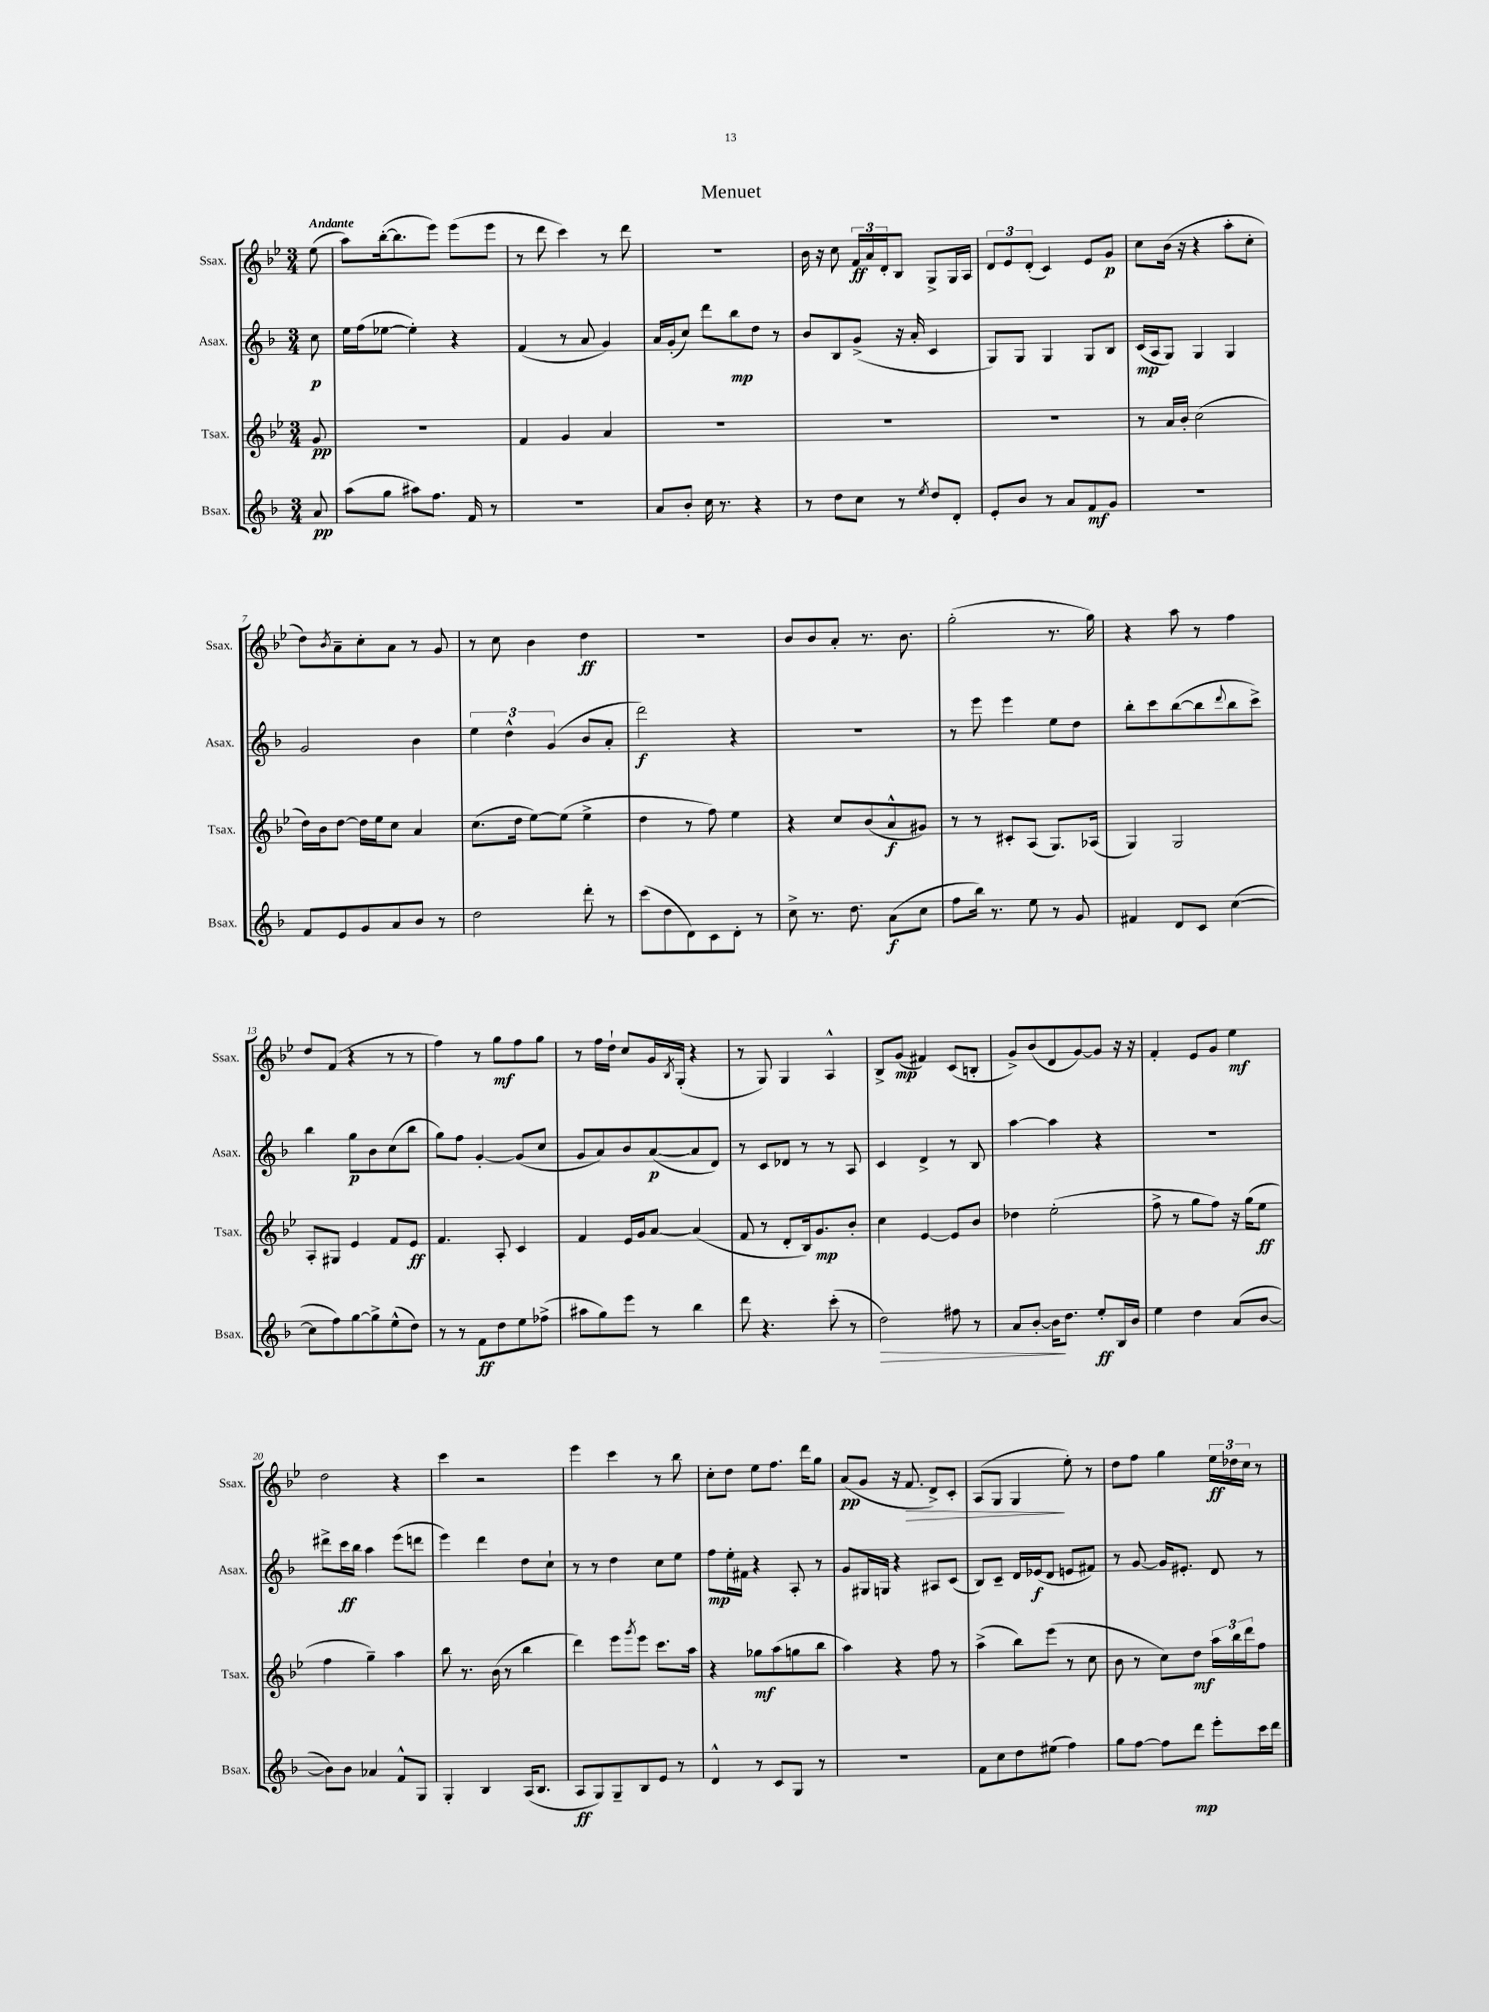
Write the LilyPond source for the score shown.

\header { title = "Menuet" }
<<
\new StaffGroup <<
\new Staff = "s0" \with { instrumentName = "Ssax." shortInstrumentName = "Ssax." } {
    \clef treble \key bes \major \numericTimeSignature \time 3/4 \partial 8 \tempo "Andante"
    ees''8( |
    a''8) bes''16~-.( bes''8. ees'''8) ees'''8( ees'''8 |
    r8 d'''8 c'''4) r8 d'''8 |
    R2. |
    bes'16 r16 c''8 \tuplet 3/2 { f'16\ff a'16 d'16-. } bes8 g8-> g16 a16 |
    \tuplet 3/2 { d'8 ees'8 d'8-.( } c'4) ees'8 g'8\p |
    c''8 bes'16( r16 r4 a''8-. c''8-. |
    d''8) \acciaccatura { bes'8 } a'8-- c''8-. a'8 r8 g'8 |
    r8 c''8 bes'4 d''4\ff |
    R2. |
    bes'8 bes'8 a'8-. r8. bes'8. |
    g''2-.( r8. g''16) |
    r4 a''8 r8 f''4 |
    d''8 f'8( r4 r8 r8 |
    f''4) r8 g''8\mf f''8 g''8 |
    r8 f''16 d''16-! c''8 g'16 \acciaccatura { bes8 } g16-.( r4 |
    r8 g8) g4 a4-^ |
    bes8-> g'8\mp( fis'4) c'8( b8-. |
    g'8->) bes'8( d'8 g'8~) g'8 r16 r16 |
    f'4-. ees'8 g'8 ees''4\mf |
    d''2 r4 |
    c'''4 r2 |
    ees'''4 c'''4 r8 bes''8 |
    c''8-. d''8 ees''8 f''8. d'''16 g''8 |
    a'8\pp( g'8 r16 f'8.\> d'8->) c'8-. |
    a8( g8 g4\! ees''8-.) r8 |
    d''8 f''8 g''4 \tuplet 3/2 { ees''16\ff des''16 c''16 } r8 \bar "|." |
}
\new Staff = "s1" \with { instrumentName = "Asax." shortInstrumentName = "Asax." } {
    \clef treble \key f \major \numericTimeSignature \time 3/4 \partial 8
    c''8\p |
    e''16 f''16( ees''8~ ees''4-.) r4 |
    f'4( r8 a'8 g'4) |
    a'16 g'16-.( c''8) d'''8 bes''8\mp d''8 r8 |
    bes'8 bes8 g'8->( r16 a'16-. c'4 |
    g8) g8 g4 g8 bes8 |
    c'16\mp( a16 g8) g4 g4 |
    g'2 bes'4 |
    \tuplet 3/2 { e''4 d''4-^ g'4( } bes'8 a'8-. |
    d'''2\f) r4 |
    R2. |
    r8 e'''8 e'''4 e''8 d''8 |
    bes''8-. c'''8 bes''8~( bes''8 \appoggiatura { d'''8 } bes''8 c'''8->) |
    bes''4 g''8\p bes'8 c''8( bes''8 |
    g''8) f''8 g'4~-. g'8( c''8 |
    g'8 a'8) bes'8 a'8~\p( a'8 d'8) |
    r8 c'8 des'8 r8 r8 a8 |
    c'4 d'4-> r8 bes8 |
    a''4~ a''4 r4 |
    R2. |
    dis'''8-> c'''16\ff bes''16 a''4 e'''8( d'''8 |
    e'''4) d'''4 d''8 c''8-! |
    r8 r8 d''4 c''8 e''8 |
    f''8\mp e''16-. fis'16 r4 a8-. r8 |
    g'8 gis16 g16 r4 ais8 c'8( |
    bes8) c'8-- d'16 ees'16\f( d'8 e'8 fis'8) |
    r8 g'8~ g'16 eis'8.-. d'8 r8 \bar "|." |
}
\new Staff = "s2" \with { instrumentName = "Tsax." shortInstrumentName = "Tsax." } {
    \clef treble \key bes \major \numericTimeSignature \time 3/4 \partial 8
    g'8\pp |
    R2. |
    f'4 g'4 a'4 |
    R2. |
    R2. |
    R2. |
    r8 a'16 bes'16-. c''2( |
    d''16) bes'16 d''8~ d''16 ees''16 c''8 a'4 |
    c''8.( d''16 ees''8~) ees''8( ees''4-> |
    d''4 r8 f''8) ees''4 |
    r4 c''8 bes'8( a'8-^\f gis'8) |
    r8 r8 cis'8-. a8( g8.) aes16( |
    g4) g2 |
    a8-. gis8 ees'4 f'8 ees'8\ff |
    f'4. a8-. c'4 |
    f'4 ees'16 g'16 a'8~ a'4( |
    f'8 r8 d'8-. bes16) g'8.\mp bes'8-. |
    c''4 ees'4~ ees'8 bes'8 |
    des''4 ees''2-.( |
    f''8-> r8 g''8 f''8) r16 g''16( ees''8\ff |
    f''4 g''4--) a''4 |
    bes''8 r8. bes'16( r8 bes''4 |
    d'''4) ees'''8 \acciaccatura { g'''8 } ees'''8 c'''8. a''16 |
    r4 ges''8\mf a''8( g''8 bes''8 |
    a''4) r4 f''8 r8 |
    a''4->( bes''8) ees'''8( r8 c''8 |
    bes'8 r8 c''8) d''8\mf \tuplet 3/2 { a''16 bes''16 d'''16 } f''8 \bar "|." |
}
\new Staff = "s3" \with { instrumentName = "Bsax." shortInstrumentName = "Bsax." } {
    \clef treble \key f \major \numericTimeSignature \time 3/4 \partial 8
    a'8\pp |
    a''8( g''8 ais''8) f''8. f'16 r8 |
    R2. |
    a'8 bes'8-. c''16 r8. r4 |
    r8 d''8 c''8 r8 \acciaccatura { e''8 } d''8 d'8-. |
    e'8-. bes'8 r8 a'8 f'8\mf g'8 |
    R2. |
    f'8 e'8 g'8 a'8 bes'8 r8 |
    d''2 d'''8-. r8 |
    c'''8( d''8 d'8) c'8 d'8-. r8 |
    c''8-> r8. d''8. a'8\f( c''8 |
    f''8 bes''16) r8. e''8 r8 g'8 |
    fis'4 d'8 c'8 c''4~( |
    c''8 f''8) g''8~ g''8-> e''8-^( d''8) |
    r8 r8 f'8\ff d''8 e''8 fes''8->( |
    ais''8 g''8) e'''8 r8 bes''4 |
    d'''8 r4. c'''8-.( r8 |
    d''2\>) fis''8 r8 |
    a'8 bes'8~-. bes'16\! d''8. e''8-.\ff bes16 bes'16 |
    e''4 d''4 a'8( bes'8~ |
    bes'8) bes'8 aes'4 f'8-^ g8 |
    g4-. bes4 a16( bes8. |
    a8\ff g8) g8-- bes8 e'8 r8 |
    d'4-^ r8 c'8 g8 r8 |
    R2. |
    f'8 c''8 d''8 eis''8( f''4) |
    g''8 f''8~ f''8 d'''8\mp e'''8-. c'''16 d'''16 \bar "|." |
}
>>
>>
